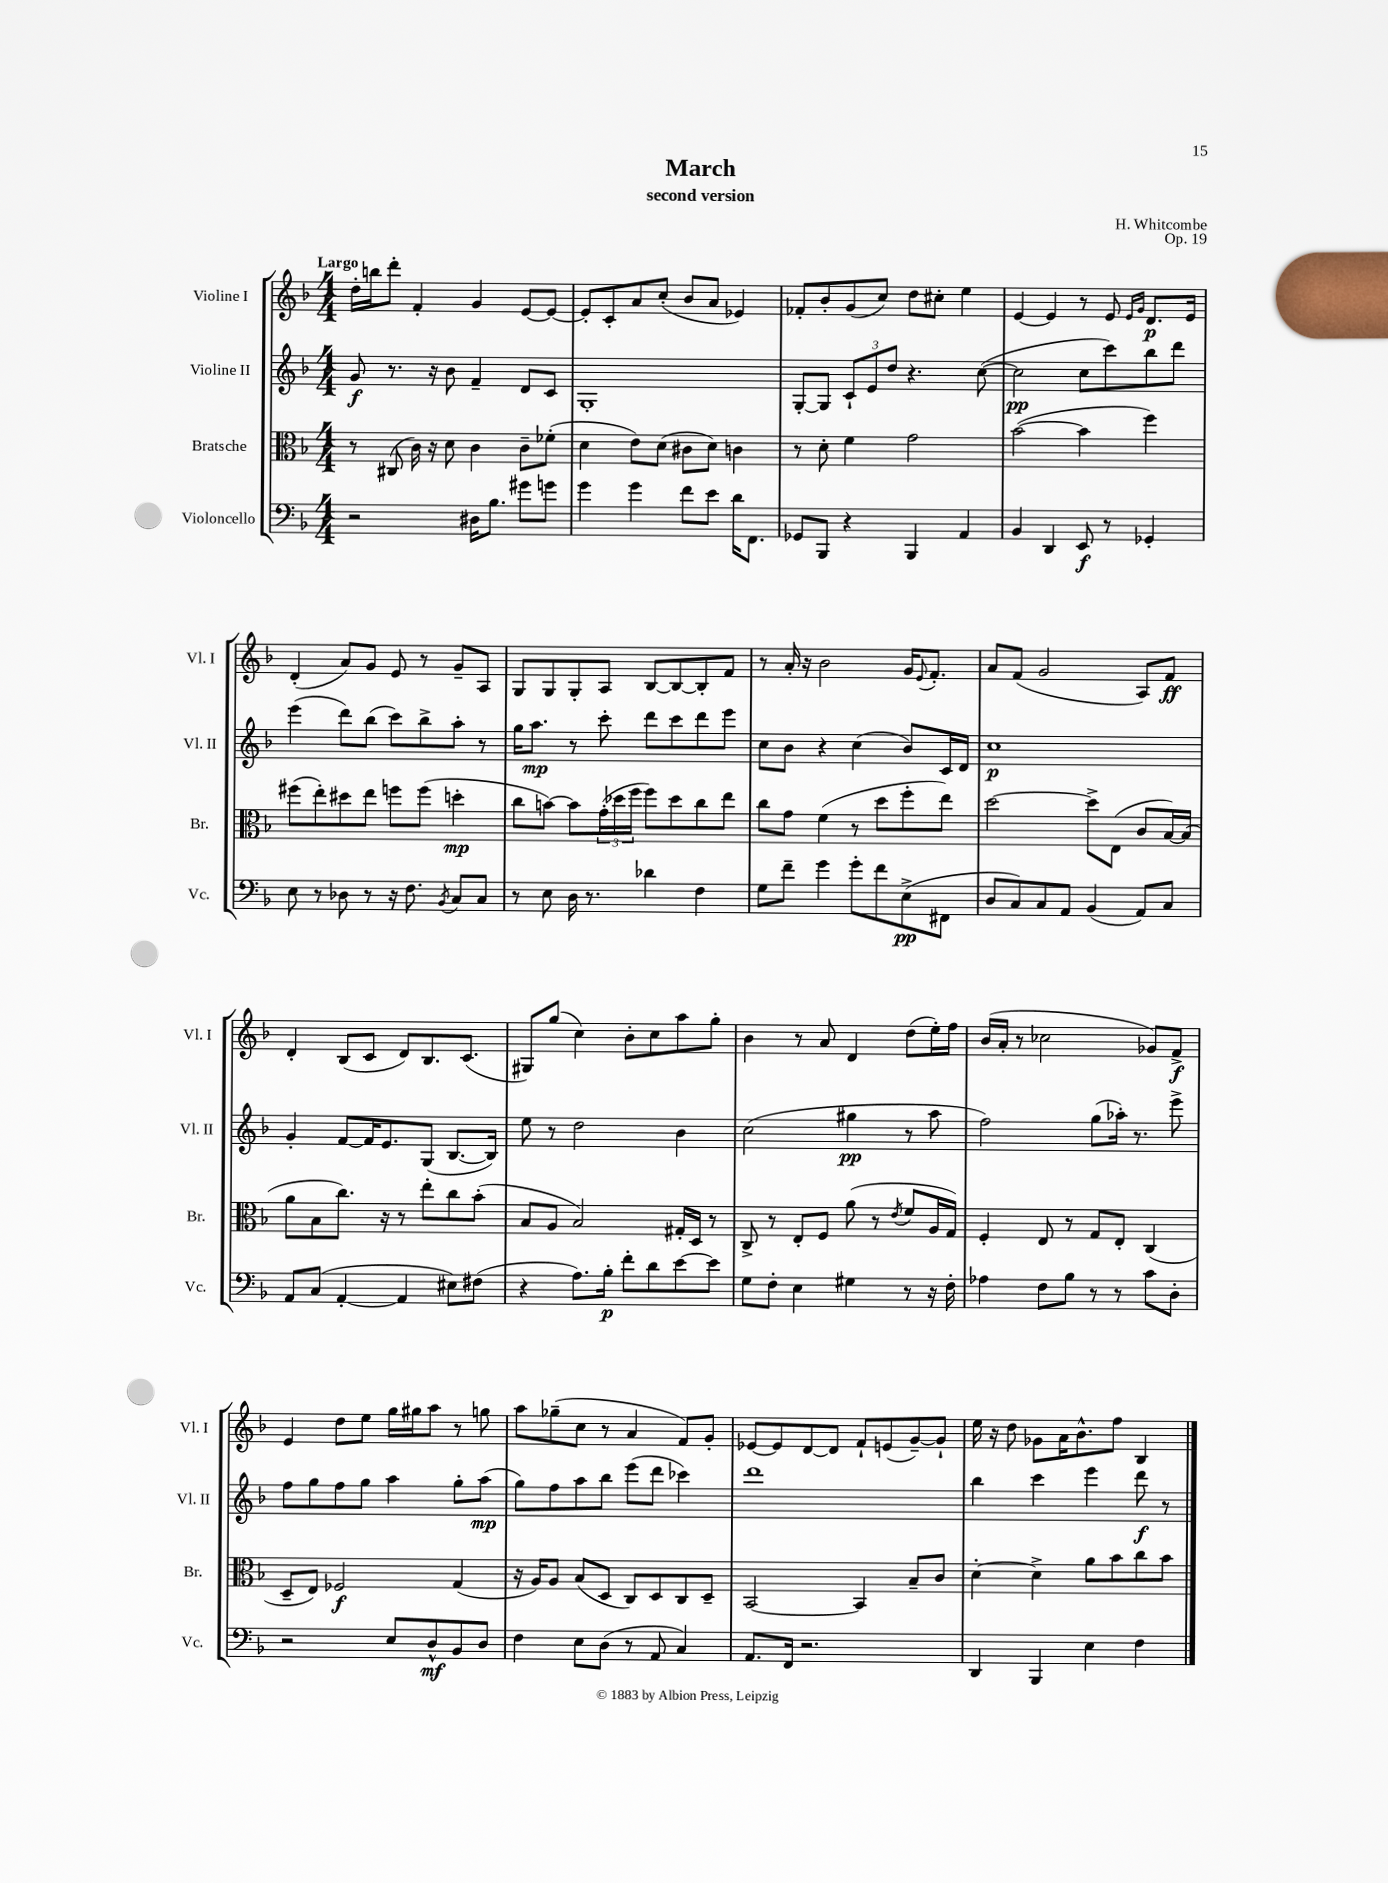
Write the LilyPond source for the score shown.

\header { title = "March" composer = "H. Whitcombe" subtitle = "second version" opus = "Op. 19" }
<<
\new StaffGroup <<
\new Staff = "s0" \with { instrumentName = "Violine I" shortInstrumentName = "Vl. I" } {
    \clef treble \key f \major \numericTimeSignature \time 4/4 \tempo "Largo"
    d''16-. b''16 d'''8-. f'4-. g'4 e'8~ e'8~ |
    e'8-. c'8-. a'8 c''8-.( bes'8 a'8 ees'4) |
    fes'8-. bes'8-. g'8( c''8) d''8 cis''8-. e''4 |
    e'4~ e'4 r8 e'8 \grace { e'16 g'16 } d'8.\p e'16 |
    d'4-.( a'8) g'8 e'8 r8 g'8-- a8 |
    g8 g8 g8-. a8 bes8~ bes8~ bes8-. f'8 |
    r8 a'16-. r16 bes'2 g'16 \appoggiatura { e'8 } f'8.-. |
    a'8 f'8( g'2 a8) f'8\ff |
    d'4-. bes8( c'8 d'8) bes8. c'8.( |
    gis8) g''8( c''4) bes'8-. c''8 a''8 g''8-. |
    bes'4 r8 a'8 d'4 d''8( e''16-.) f''16 |
    bes'16( a'16-. r8 ces''2 ges'8) f'8->\f |
    e'4 d''8 e''8 g''16 gis''16 a''8 r8 g''8 |
    a''8 ges''8--( c''8 r8 a'4 f'8) g'8-. |
    ees'8~ ees'8 d'8~ d'8 f'8-! e'8( g'8~--) g'8-! |
    e''16 r16 d''8 ges'8 a'16 bes'8.-^ f''8 bes4 \bar "|." |
}
\new Staff = "s1" \with { instrumentName = "Violine II" shortInstrumentName = "Vl. II" } {
    \clef treble \key f \major \numericTimeSignature \time 4/4
    g'8\f r8. r16 bes'8 f'4-- d'8 c'8 |
    g1-. |
    g8~-. g8 \tuplet 3/2 { c'8-! e'8 d''8 } r4. c''8~( |
    c''2\pp c''8 c'''8) bes''8 d'''8 |
    e'''4( d'''8) bes''8( c'''8) bes''8-> a''8-. r8 |
    g''16 a''8.\mp r8 c'''8-. d'''8 c'''8 d'''8 e'''8 |
    c''8 bes'8 r4 c''4( bes'8) c'16 d'16 |
    c''1\p |
    g'4-. f'8~ f'16 e'8. g8( bes8.~ bes16) |
    e''8 r8 d''2 bes'4 |
    c''2( gis''4\pp r8 a''8 |
    f''2) g''8( aes''16-.) r8. e'''8-> |
    f''8 g''8 f''8 g''8 a''4 g''8-. a''8\mp( |
    g''8) f''8 a''8 bes''8 e'''8( d'''8 ces'''4) |
    d'''1 |
    bes''4 c'''4 e'''4 d'''8\f r8 \bar "|." |
}
\new Staff = "s2" \with { instrumentName = "Bratsche" shortInstrumentName = "Br." } {
    \clef alto \key f \major \numericTimeSignature \time 4/4
    r8 cis8( c'16) r16 d'8 c'4 c'8-- fes'8-.( |
    d'4 e'8) d'8( cis'8 d'8) c'4 |
    r8 d'8-. f'4 g'2 |
    bes'2~( bes'4 f''4) |
    fis''8( e''8-.) dis''8 e''8 f''8 f''8( d''4-.\mp |
    c''8 b'8~) b'8 \tuplet 3/2 { g'16-.( des''16 f''16 } f''8) des''8 c''8 e''8 |
    c''8 g'8 f'4( r8 d''8 f''8-. e''8) |
    d''2~ d''8-> e8( c'8 bes16~) bes16( |
    a'8 bes8 c''8.) r16 r8 e''8-. c''8 bes'8-.( |
    bes8 a8 bes2) gis16-. d16 r8 |
    c8-> r8 e8-. f8 a'8( r8 \acciaccatura { e'8 } f'8 a16 g16) |
    f4-. e8 r8 g8 e8-. c4( |
    d8-- e8) fes2\f g4( |
    r16 a16) a8 bes8( d8 c8) d8 c8 d8-- |
    bes,2~ bes,4 bes8-- c'8 |
    d'4~-. d'4-> a'8 bes'8 c''8 bes'8 \bar "|." |
}
\new Staff = "s3" \with { instrumentName = "Violoncello" shortInstrumentName = "Vc." } {
    \clef bass \key f \major \numericTimeSignature \time 4/4
    r2 dis16 bes8. gis'8 g'8 |
    g'4 g'4 f'8 e'8 d'16 f,8. |
    ges,8 bes,,8 r4 bes,,4 a,4 |
    bes,4 d,4 e,8\f r8 ges,4-. |
    e8 r8 des8 r8 r16 f8. \acciaccatura { bes,8 } c8 c8 |
    r8 e8 d16 r8. des'4 f4 |
    g8 f'8-- g'4 g'8-. f'8 e8->\pp( fis,8 |
    d8 c8) c8 a,8 bes,4( a,8) c8 |
    a,8 c8( a,4~-. a,4 eis8) fis8( |
    r4 a8.) bes16-.\p f'8-. d'8 e'8~ e'8 |
    g8 f8-. e4 gis4 r8 r16 f16-. |
    aes4 f8 bes8 r8 r8 c'8 d8-. |
    r2 e8 d8-^\mf bes,8 d8 |
    f4 e8 d8( r8 a,8 c4) |
    a,8. f,16 r2. |
    d,4 bes,,4 e4 f4 \bar "|." |
}
>>
>>
\layout { \context { \Score \remove "Bar_number_engraver" } }
